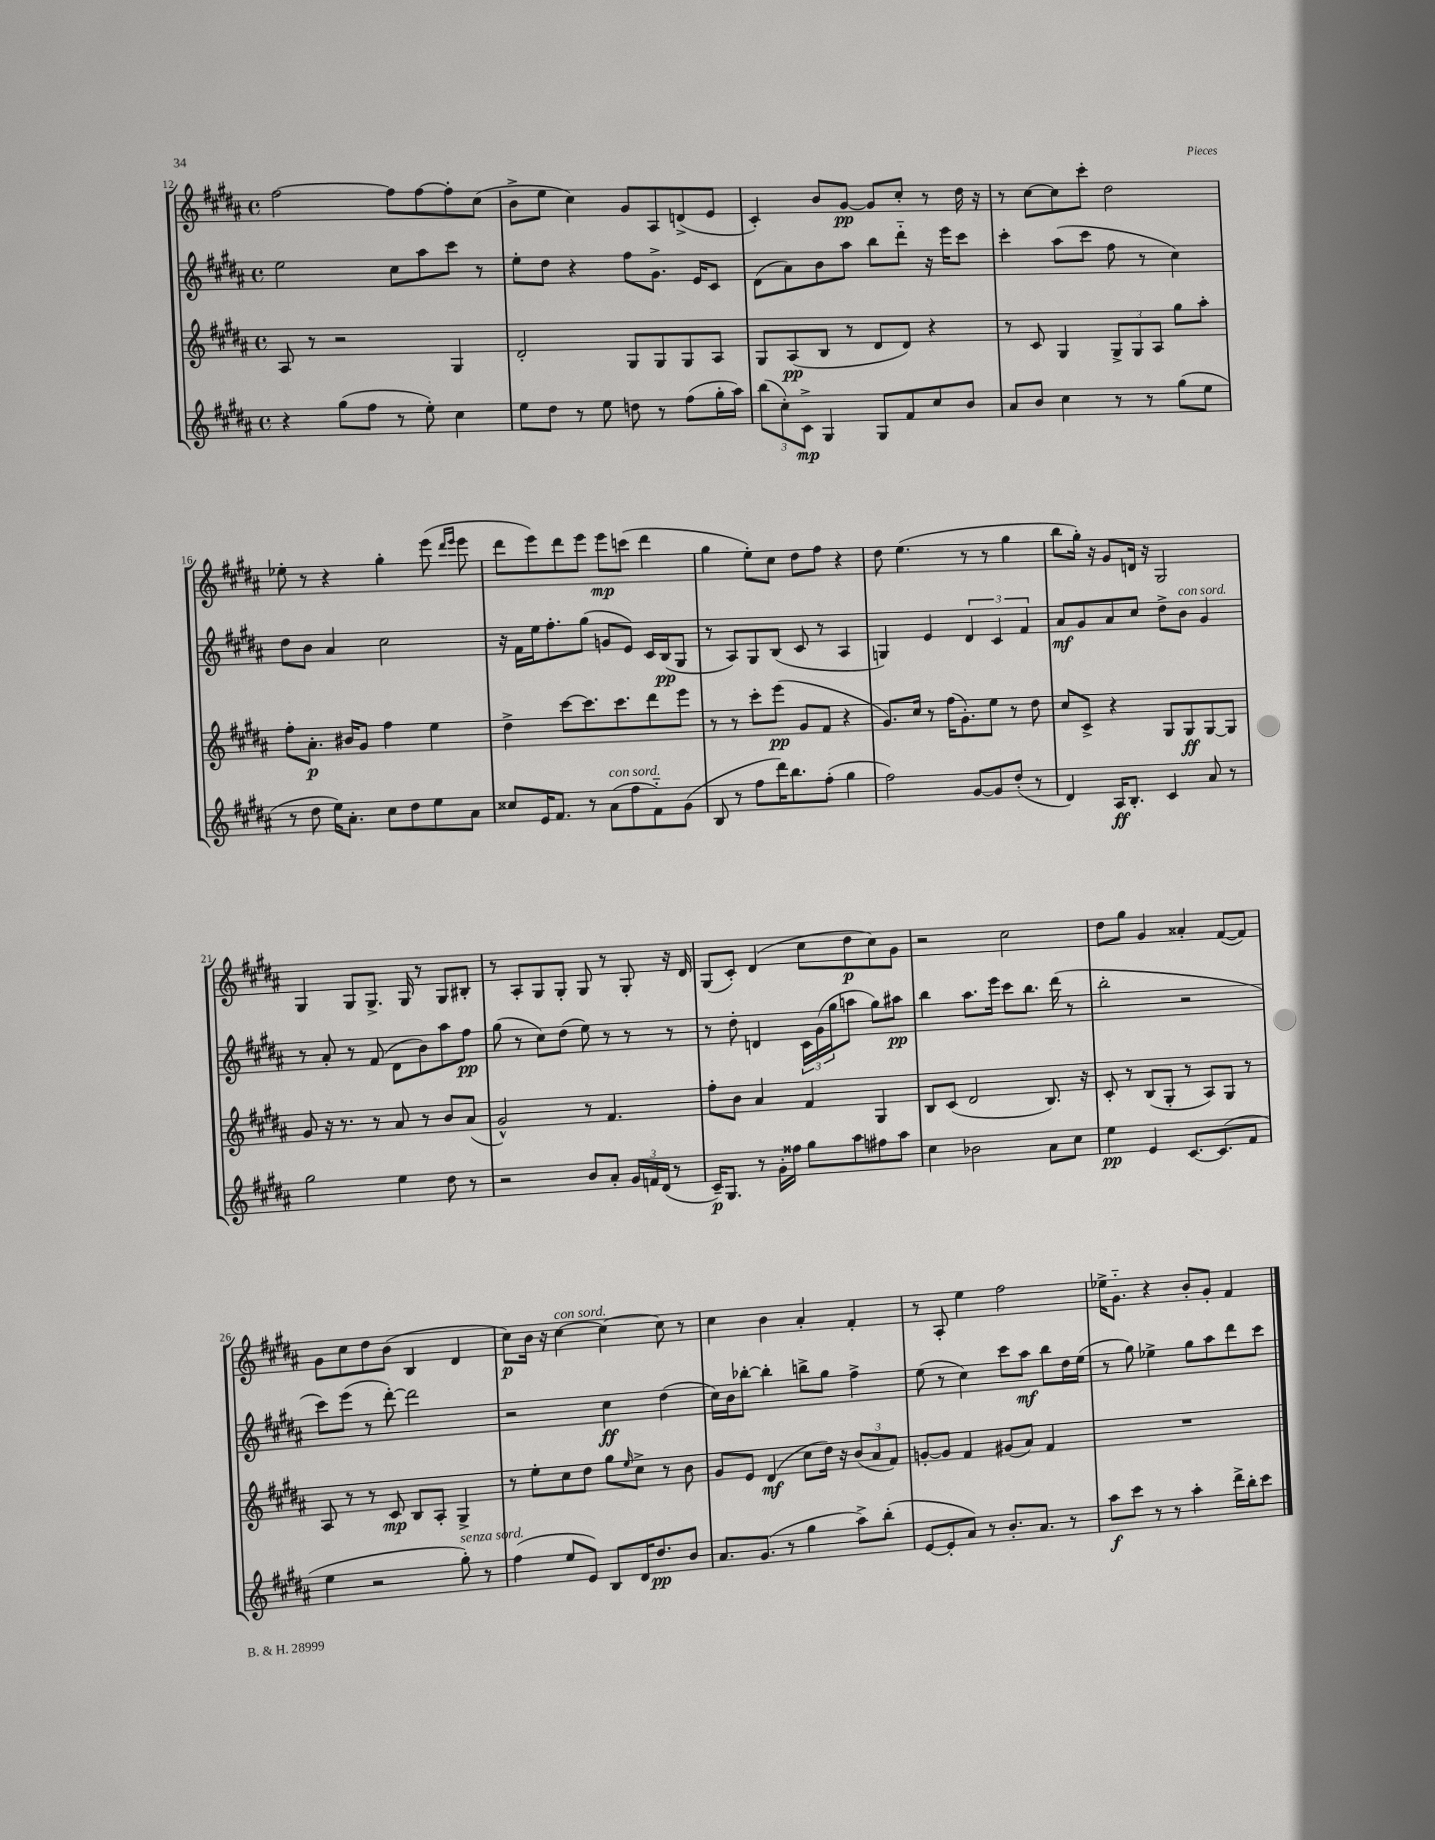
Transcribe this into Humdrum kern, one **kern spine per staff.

**kern	**kern	**kern	**kern
*staff4	*staff3	*staff2	*staff1
*clefG2	*clefG2	*clefG2	*clefG2
*k[f#c#g#d#a#]	*k[f#c#g#d#a#]	*k[f#c#g#d#a#]	*k[f#c#g#d#a#]
*M4/4	*M4/4	*M4/4	*M4/4
*met(c)	*met(c)	*met(c)	*met(c)
4r	8A#/	2ee\	[2ff#\
.	8r	.	.
(8gg#\L	2r	.	.
8ff#\J	.	.	.
8r	.	8cc#\L	8ff#\]L
8ee'\)	.	8aa#\	[8ff#\
4cc#\	4G#/	8ccc#\J	8ff#'\]
.	.	8r	(8cc#\J
=	=	=	=
8ee\L	2d#'/	8ee'\L	8b^\L
8dd#\J	.	8dd#\J	8ee\J
8r	.	4r	4cc#\)
8ee\	.	.	.
8dd\	8G#/L	8ff#\L	8g#/L
8r	8G#/	8.g#^\J	8A#/
(8ff#\L	8G#/	.	(8d^/
.	.	16e/LK	.
16gg#'\L	8A#/J	8c#/J	8e/J
16aa#\JJ)	.	.	.
=	=	=	=
(12bb\L	8G#/L	(8d#\L	4c#'/)
12cc#'\)	.	.	.
.	(8A#/	8a#\)	.
12c#^\J	.	.	.
4G#/	8B/J	8b\	8b/L
.	8r	8aa#\J	[8g#/J
8G#/L	8d#/L	8bb\L	8g#/]L
8f#/	8d#/J)	8ddd#'~\J	8cc#'/J
8cc#/	4r	16r	8r
.	.	16eee\LK	.
8b/J	.	8ccc#\J	16dd#\
.	.	.	16r
=	=	=	=
8a#/L	8r	4ccc#'\	8r
8b/J	8c#/	.	[8cc#\L
4cc#\	4G#/	(8aa#\L	8cc#\]
.	.	8ccc#\J	8ccc#'\J
8r	12G#^/L	8ff#\	2dd#\
.	12G#/	.	.
8r	.	8r	.
.	12A#/J	.	.
(8gg#\L	8gg#\L	4cc#\)	.
8ee\J	8aa#'\J	.	.
=	=	=	=
8r	8ff#'\L	8dd#\L	8ee-'\
8dd#\	8.a#'\J	8b\J	8r
16ee\LK)	.	4a#/	4r
8.a#'\J	16b#/LK	.	.
.	8g#/J	.	.
8cc#\L	4ff#\	2cc#\	4gg#'\
8dd#\	.	.	.
8ee\	4ee\	.	(8eee\
.	.	.	16qqddd#/LL
.	.	.	16qqeee/JJ
8a#\J	.	.	8eee\
=	=	=	=
8cc##/L	4dd#^\	16r	8ddd#\L
.	.	16f#\LL	.
16e/K	.	16ee\J	8eee\)
8.f#/J	.	8.ff#'\	.
.	[8ccc#\L	.	8ddd#\
8r	8.ccc#\]	(8gg#\J	8eee\J
(8a#\L	.	8g/L	8eee\L
.	8.ccc#\	.	.
8ff#\	.	8e/J)	(8ccc\J
8f#'~\)	8ddd#\	16c#/LL	4ddd#\
.	.	(16B/J	.
(8g#\J	8eee\J	8G#/J	.
=	=	=	=
8B/	8r	8r	4gg#\
8r	8r	8A#/L)	.
8ff#\L	8ccc#'\L	8G#/	8ee'\L)
16ddd#\K)	(8eee\J	(8B/J	8cc#\J
8.bb\	.	.	.
.	8g#/L	8c#/	8dd#\L
(8ff#'\J	8f#/J	8r	8ff#\J
4gg#\	4r	4A#/	4r
=	=	=	=
2ff#\)	8.g#/L)	4G/)	8dd#\
.	.	.	(4.ee\
.	16cc#/Jk	.	.
.	8r	4e/	.
.	(16ff#\LK	.	.
.	8.g#'\)	.	.
[8g#/L	.	6d#/	8r
8g#/]	8ee\J	.	8r
.	.	6c#/	.
(8dd#'/J	8r	.	4gg#\
.	.	6f#/	.
8r	8dd#\	.	.
=	=	=	=
4d#/)	8cc#/L	8a#/L	8bb\L
.	8c#^/J	8g#/	16gg#'\Jk)
.	.	.	16r
16A#/LK	4r	8a#/	8g#/L
8.B'/J	.	.	.
.	.	8cc#/J	16d/Jk
.	.	.	16r
4c#/	8G#/L	8dd#^\L	2G#/
.	8G#/	8b\J	.
8a#/	[8G#/	4g#/	.
8r	8G#/]J	.	.
=	=	=	=
2gg#\	8g#/	8r	4G#/
.	16r	8a#'/	.
.	8.r	.	.
.	.	8r	8G#/L
.	8r	(8f#/	8.G#^/J
4ee\	8a#/	8d#\L	.
.	.	.	16G#/
.	8r	8b\)	8r
8dd#\	8b/L	8aa#\	8G#/L
8r	(8a#/J	8ff#\J	8B#'/J
=	=	=	=
2r	2g#^^/)	(8gg#\	8r
.	.	8r	8A#'/L
.	.	8cc#\L)	8G#/
.	.	(8dd#\J	8G#'/J
8b/L	8r	8ee\)	8G#/
8a#'/J	4.f#/	8r	8r
24g#/LL	.	8r	8G#'/
24f/	.	.	.
(24d#/JJ	.	.	.
8r	.	8r	16r
.	.	.	16d#/
=	=	=	=
16c#~/LK)	8ff#'\L	8r	(8G#/L
8.G#/J	.	.	.
.	8b\J	8dd#'\	8c#'/J)
8r	4a#/	4d/	(4d#/
16g#'\LL	.	.	.
16ff##\JJ	.	.	.
8gg#\L	4f#/	24c#\LL	8cc#\L
.	.	(24g#\	.
.	.	24gg#\J	.
8aa#\	.	8aa\J	8dd#\
8ff#\	4G#/	8gg#\L)	8cc#\)
8aa#\J	.	8aa#\J	8g#\J
=	=	=	=
4cc#\	8B/L	4bb\	2r
.	(8c#/J	.	.
2b-\	2d#/	8.aa#\L	.
.	.	16eee\Jk	.
.	.	8ccc#\L	2cc#\
.	.	8.bb\J	.
8a#\L	8.B/)	.	.
.	.	(16ddd#\	.
8cc#\J	.	8r	.
.	16r	.	.
=	=	=	=
4ee\	8c#'/	2bb'\	8dd#\L
.	8r	.	8gg#\J
4e/	(8B/L	.	4g#/
.	8G#'/J	.	.
[8.c#/L	8r	2r	4a##'/
.	8A#/L)	.	.
(8.c#/]	.	.	.
.	8G#/J	.	([8f#/L
8f#/J	8r	.	8f#/]J)
=	=	=	=
4ee\	8A#/	8ccc#\L)	8g#\L
.	8r	(8eee\J	8cc#\
2r	8r	8r	8dd#\
.	8c#/	[8ddd#'\)	(8b\J
.	8B/L	2ddd#\]	4B/
.	8A#'/J	.	.
8gg#'\)	4G#^/	.	4d#/
8r	.	.	.
=	=	=	=
(4ff#\	8r	2r	8cc#\L)
.	8ee'\L	.	16b\Jk
.	.	.	16r
8ee/L	8cc#\	.	[4cc#\
8e/J)	8dd#\J	.	.
8B/L	8gg#\L	4cc#\	4cc#\_
.	16qqee/	.	.
16d#/K	8cc#^\J	.	.
8.dd#/	.	.	.
.	8r	(4dd#\	8cc#\]
8b/J	8b\	.	8r
=	=	=	=
8.a#/L	8g#/L	16cc#\LL)	4cc#\
.	.	16b\J	.
.	8e/J	[8bb-'\J	.
(8.g#/J	.	.	.
.	(4d#/	4bb-'\]	4b\
8r	.	.	.
4gg#\	8cc#\L	8bb^\L	4a#'/
.	16dd#\Jk)	8gg#\J	.
.	16r	.	.
8aa#^\L)	(12b/L	4ff#^\	4f#'/
.	12a#/	.	.
(8bb'\J	.	.	.
.	12f#/J)	.	.
=	=	=	=
[8e/L	[8g'/L	(8ee\	8r
8e'/]	8g/]J	8r	8A#'/
8a#/J)	4f#/	4cc#\)	4ee\
8r	.	.	.
8.b'/L	(8g#/L	8ccc#\L	2ff#\
.	8a#/J)	8aa#\J	.
8.a#/J	.	.	.
.	4f#/	8bb\L	.
8r	.	16dd#\L	.
.	.	(16ee\JJ	.
=	=	=	=
8aa#\L	1r	8r	16ee-^\LK
.	.	.	8.g#'~\J
8ccc#\J	.	8gg#\)	.
8r	.	4ee-^\	4r
8r	.	.	.
4aa#'\	.	8gg#\L	8b'/L
.	.	8aa#\	8g#'/J
16ddd#^\LL	.	8ddd#\	4f#/
16bb'\J	.	.	.
8ccc#\J	.	8ccc#\J	.
==	==	==	==
*-	*-	*-	*-
